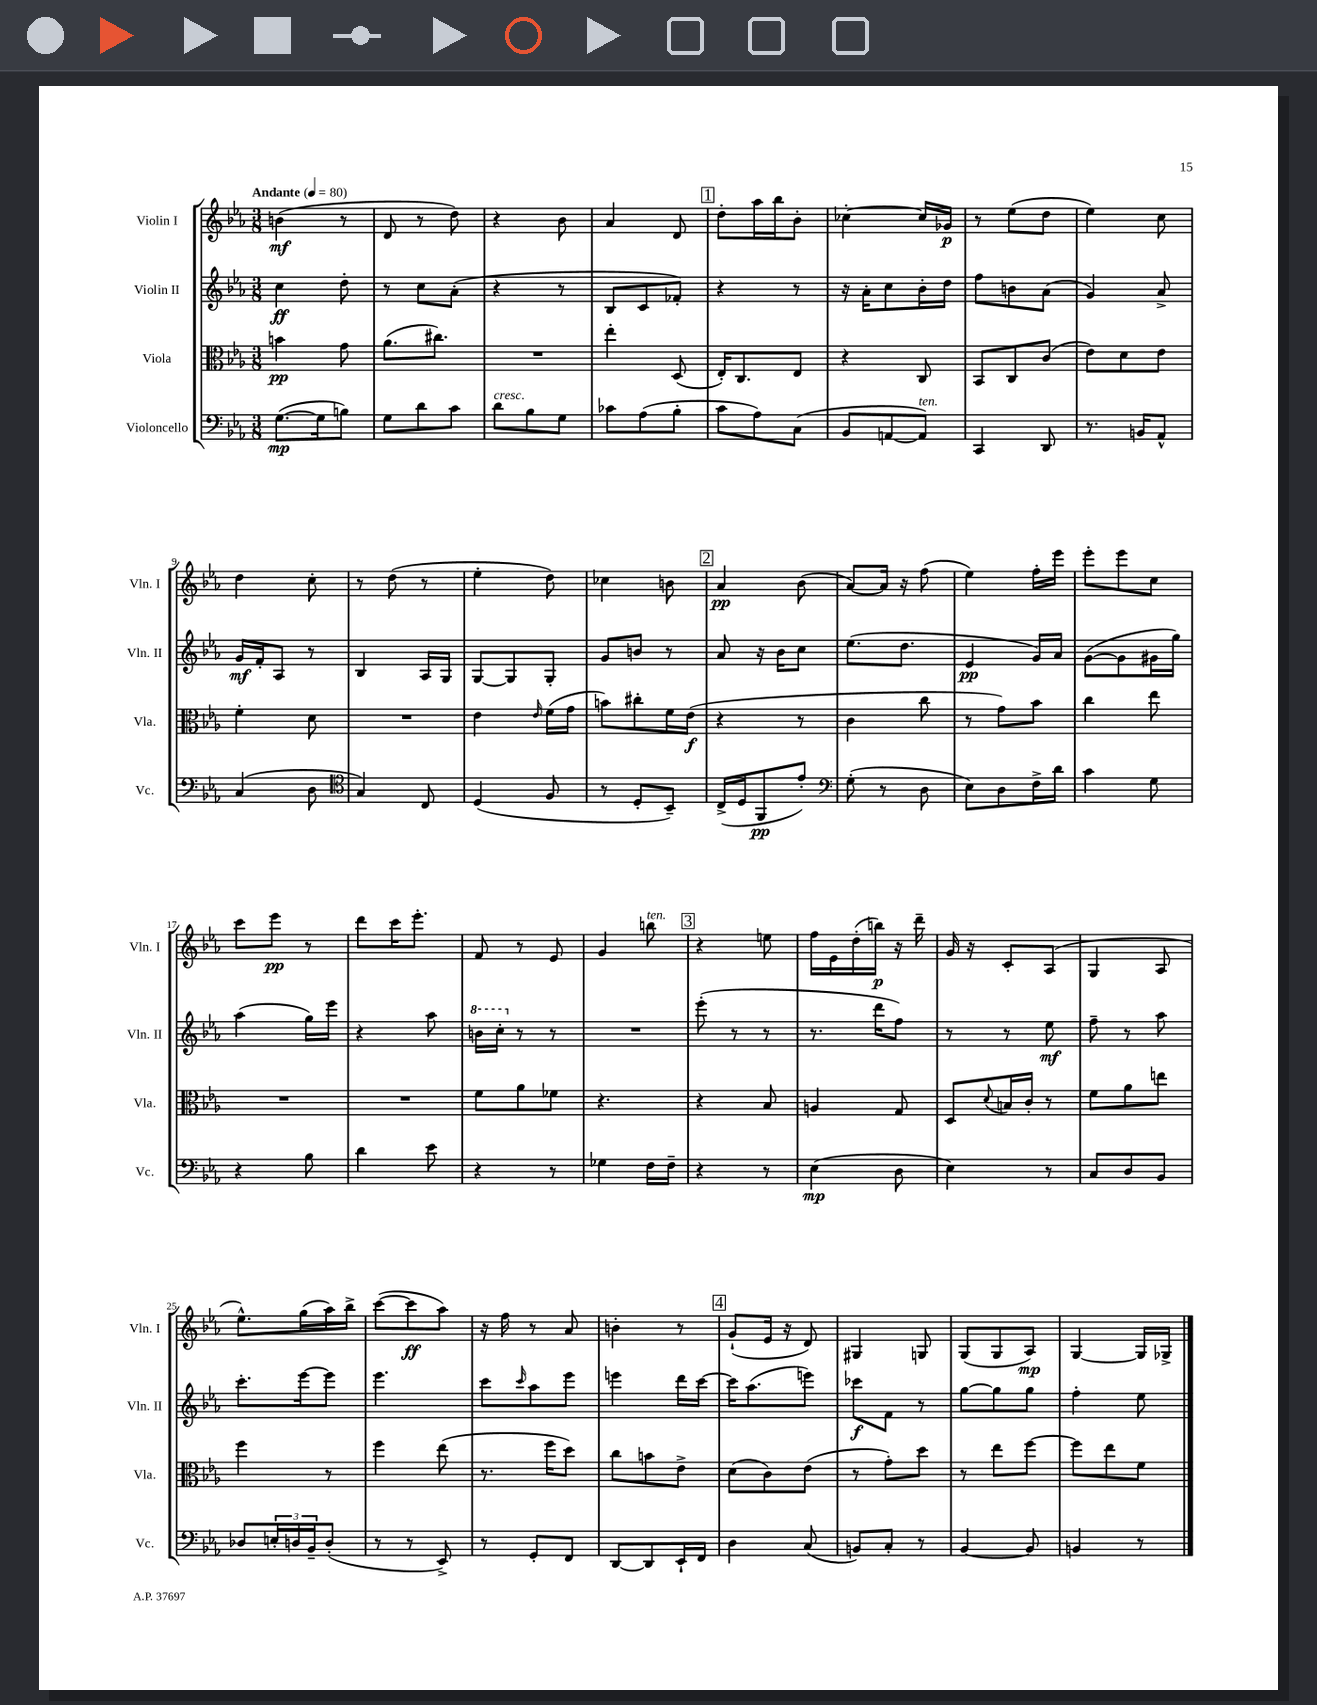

**kern	**dynam	**kern	**dynam	**kern	**dynam	**kern	**dynam
*part4	*part4	*part3	*part3	*part2	*part2	*part1	*part1
*staff4	*staff4	*staff3	*staff3	*staff2	*staff2	*staff1	*staff1
*I"Violoncello	*	*I"Viola	*	*I"Violin II	*	*I"Violin I	*
*I'Vc.	*	*I'Vla.	*	*I'Vln. II	*	*I'Vln. I	*
*clefF4	*	*clefC3	*	*clefG2	*	*clefG2	*
*k[b-e-a-]	*	*k[b-e-a-]	*	*k[b-e-a-]	*	*k[b-e-a-]	*
*M3/8	*	*M3/8	*	*M3/8	*	*M3/8	*
*MM80	*	*MM80	*	*MM80	*	*MM80	*
=1	=1	=1	=1	=1	=1	=1	=1
!	!	!	!	!	!	!LO:TX:a:B:t=Andante	!
([8.G\L	mp	4bn\	pp	4cc\	ff	(4bn\	mf
16G\k]	.	.	.	.	.	.	.
8Bn\J)	.	8g\	.	8dd'\	.	8r	.
=2	=2	=2	=2	=2	=2	=2	=2
8G\L	.	(8.a-\L	.	8r	.	8d/	.
8d\	.	.	.	8cc\L	.	8r	.
.	.	8.cc#X\J)	.	.	.	.	.
8c\J	.	.	.	(8a-'\J	.	8dd\)	.
=3	=3	=3	=3	=3	=3	=3	=3
!LO:TX:a:i:t=cresc.	!	!	!	!	!	!	!
8d\L	.	4.r	.	4r	.	4r	.
8B-\	.	.	.	.	.	.	.
8G\J	.	.	.	8r	.	8b-\	.
=4	=4	=4	=4	=4	=4	=4	=4
8c-X\L	.	4ee-'\	.	8B-/L	.	4a-/	.
(8A-\	.	.	.	8c/	.	.	.
8B-'\J	.	(8D/	.	8f-X'/J)	.	8d/	.
!!LO:REH:place=s1:t=1
=5	=5	=5	=5	=5	=5	=5	=5
8c\L	.	16E-'/KL)	.	4r	.	8dd'\L	.
.	.	8.C/	.	.	.	.	.
8A-\)	.	.	.	.	.	16aa-\L	.
.	.	.	.	.	.	16bb-\J	.
(8C\J	.	8E-/J	.	8r	.	8b-'\J	.
=6	=6	=6	=6	=6	=6	=6	=6
8BB-/L	.	4r	.	16r	.	[4cc-X'\	.
.	.	.	.	16a-'\KL	.	.	.
[8AAn/	.	.	.	8cc\	.	.	.
!LO:TX:a:i:t=ten.	!	!	!	!	!	!	!
8AA/J])	.	8C/	.	16b-'\L	.	16cc-/LL]	.
.	.	.	.	16dd\JJ	.	16g-X/JJ	p
=7	=7	=7	=7	=7	=7	=7	=7
4CC/	.	8BB-/L	.	8ff\L	.	8r	.
.	.	8C/	.	8bn\	.	(8ee-\L	.
8DD/	.	(8c/J	.	(8a-\J	.	8dd\J	.
=8	=8	=8	=8	=8	=8	=8	=8
8.r	.	8e-\L)	.	4g/)	.	4ee-\)	.
.	.	8d\	.	.	.	.	.
16BBn/KL	.	.	.	.	.	.	.
8AA-^^/J	.	8e-\J	.	8a-^/	.	8cc\	.
!!LO:LB:g=z
=9	=9	=9	=9	=9	=9	=9	=9
(4C/	.	4f'\	.	16g/LL	mf	4dd\	.
.	.	.	.	16f'/J	.	.	.
.	.	.	.	8A-/J	.	.	.
8D\	.	8d\	.	8r	.	8cc'\	.
=10	=10	=10	=10	=10	=10	=10	=10
*clefC4	*	*	*	*	*	*	*
4G/)	.	4.r	.	4B-/	.	8r	.
.	.	.	.	.	.	(8dd\	.
8C/	.	.	.	16A-/LL	.	8r	.
.	.	.	.	16G/JJ	.	.	.
=11	=11	=11	=11	=11	=11	=11	=11
(4D/	.	4e-\	.	[8G/L	.	4ee-'\	.
.	.	.	.	8G/]	.	.	.
.	.	16qqe-/	.	.	.	.	.
8F/	.	(16f\LL	.	8G'/J	.	8dd\)	.
.	.	16g\JJ	.	.	.	.	.
=12	=12	=12	=12	=12	=12	=12	=12
8r	.	8bn\L)	.	8g/L	.	4cc-X\	.
8D'/L	.	8cc#X'\	.	8bn/J	.	.	.
8BB-~/J)	.	16f\L	.	8r	.	8bn\	.
.	.	(16e-\JJ	f	.	.	.	.
!!LO:REH:place=s1:t=2
=13	=13	=13	=13	=13	=13	=13	=13
(16C^/LL	.	4r	.	8a-/	.	4a-/	pp
16D/J	.	.	.	.	.	.	.
8FF/	pp	.	.	16r	.	.	.
.	.	.	.	16b-\KL	.	.	.
8e-'/J)	.	8r	.	8cc\J	.	(8b-\	.
=14	=14	=14	=14	=14	=14	=14	=14
*clefF4	*	*	*	*	*	*	*
(8G'\	.	4c\	.	(8.ee-\L	.	[8a-/L)	.
8r	.	.	.	.	.	16a-/Jk]	.
.	.	.	.	8.dd\J	.	16r	.
8D\	.	8cc\	.	.	.	(8ff\	.
=15	=15	=15	=15	=15	=15	=15	=15
8E-\L)	.	8r	.	4e-/	pp	4ee-\)	.
8D\	.	8g\L)	.	.	.	.	.
16F^\L	.	8b-\J	.	16g/LL)	.	16ff'\LL	.
16d\JJ	.	.	.	16a-/JJ	.	16eee-\JJ	.
=16	=16	=16	=16	=16	=16	=16	=16
4c\	.	4cc\	.	([8g\L	.	8eee-'\L	.
.	.	.	.	8g\]	.	8eee-\	.
8G\	.	8ee-\	.	16g#X\L	.	8cc\J	.
.	.	.	.	16gg\JJ)	.	.	.
!!LO:LB:g=z
=17	=17	=17	=17	=17	=17	=17	=17
4r	.	4.r	.	(4aa-\	.	8ccc\L	.
.	.	.	.	.	.	8eee-\J	pp
8B-\	.	.	.	16gg\LL)	.	8r	.
.	.	.	.	16eee-\JJ	.	.	.
=18	=18	=18	=18	=18	=18	=18	=18
4d\	.	4.r	.	4r	.	8ddd\L	.
.	.	.	.	.	.	16ccc\K	.
.	.	.	.	.	.	8.eee-'\J	.
8e-\	.	.	.	8aa-\	.	.	.
=19	=19	=19	=19	=19	=19	=19	=19
*	*	*	*	*8va	*	*	*
4r	.	8f\L	.	16bbn\LL	.	8f/	.
.	.	.	.	16ccc'\JJ	.	.	.
*	*	*	*	*X8va	*	*	*
.	.	8a-\	.	8r	.	8r	.
8r	.	8f-X\J	.	8r	.	8e-/	.
=20	=20	=20	=20	=20	=20	=20	=20
4G-X\	.	4.r	.	4.r	.	4g/	.
!	!	!	!	!	!	!LO:TX:a:i:t=ten.	!
16F\LL	.	.	.	.	.	8bbn\	.
16F~\JJ	.	.	.	.	.	.	.
!!LO:REH:place=s1:t=3
=21	=21	=21	=21	=21	=21	=21	=21
4r	.	4r	.	(8eee-'\	.	4r	.
.	.	.	.	8r	.	.	.
8r	.	8B-/	.	8r	.	8een\	.
=22	=22	=22	=22	=22	=22	=22	=22
(4E-\	mp	4An/	.	8.r	.	16ff\LL	.
.	.	.	.	.	.	16e-\	.
.	.	.	.	.	.	(16dd'\	.
.	.	.	.	16ddd\KL	.	16bbn\JJ)	p
8D\	.	8G/	.	8ff\J)	.	16r	.
.	.	.	.	.	.	16ddd~\	.
=23	=23	=23	=23	=23	=23	=23	=23
4E-\)	.	8D/L	.	8r	.	16g/	.
.	.	.	.	.	.	16r	.
.	.	8qqd/	.	.	.	.	.
.	.	16Bn/L	.	8r	.	8c'/L	.
.	.	16c'/JJ	.	.	.	.	.
8r	.	8r	.	8ee-\	mf	(8A-/J	.
=24	=24	=24	=24	=24	=24	=24	=24
8C/L	.	8f\L	.	8ff~\	.	4G/	.
8D/	.	8a-\	.	8r	.	.	.
8BB-/J	.	8een\J	.	8aa-\	.	8A-/	.
!!LO:LB:g=z
=25	=25	=25	=25	=25	=25	=25	=25
8D-X/L	.	4ff\	.	8.ccc'\L	.	8.ee-^^\L)	.
24En'/L	.	.	.	.	.	.	.
24Dn/	.	.	.	.	.	.	.
.	.	.	.	[16eee-\k	.	(16gg\L	.
24BB-~/J	.	.	.	.	.	.	.
(8D'/J	.	8r	.	8eee-\J]	.	16aa-\)	.
.	.	.	.	.	.	16bb-^\JJ	.
=26	=26	=26	=26	=26	=26	=26	=26
8r	.	4ff\	.	4.eee-\	.	([8ccc\L	.
8r	.	.	.	.	.	8ccc\]	ff
8EE-^/)	.	(8ee-\	.	.	.	8aa-\J)	.
=27	=27	=27	=27	=27	=27	=27	=27
8r	.	8.r	.	8ccc\L	.	16r	.
.	.	.	.	.	.	16ff\	.
.	.	.	.	16qqccc/	.	.	.
8GG'/L	.	.	.	8aa-\	.	8r	.
.	.	16ff\KL	.	.	.	.	.
8FF/J	.	8dd\J)	.	8eee-\J	.	8a-/	.
=28	=28	=28	=28	=28	=28	=28	=28
[8DD/L	.	8cc\L	.	4eeen\	.	4bn'\	.
8DD/]	.	8bn\	.	.	.	.	.
16EE-`/L	.	8e-^\J	.	16ddd\LL	.	8r	.
16FF/JJ	.	.	.	[16ccc\JJ	.	.	.
!!LO:REH:place=s1:t=4
=29	=29	=29	=29	=29	=29	=29	=29
4D\	.	(8d\L	.	16ccc\KL]	.	(8g`/L	.
.	.	.	.	(8.aa-\	.	.	.
.	.	8c\)	.	.	.	16e-/Jk	.
.	.	.	.	.	.	16r	.
(8C/	.	(8e-\J	.	8eeen\J)	.	8d/)	.
=30	=30	=30	=30	=30	=30	=30	=30
8BBn/L)	.	8r	.	8ccc-X\L	f	4G#X/	.
8C'/J	.	8g'\L)	.	8f\J	.	.	.
8r	.	8dd\J	.	8r	.	8Gn/	.
=31	=31	=31	=31	=31	=31	=31	=31
[4BB-/	.	8r	.	[8gg\L	.	(8G/L	.
.	.	8ee-\L	.	8gg\]	.	8G/	.
8BB-/]	.	[8ff\J	.	8gg\J	.	8A-/J)	mp
=32	=32	=32	=32	=32	=32	=32	=32
4BBn/	.	8ff\L]	.	4ff'\	.	[4G/	.
.	.	8ee-\	.	.	.	.	.
8r	.	8f\J	.	8ee-\	.	16G/LL]	.
.	.	.	.	.	.	16G-X^/JJ	.
==	==	==	==	==	==	==	==
*-	*-	*-	*-	*-	*-	*-	*-
